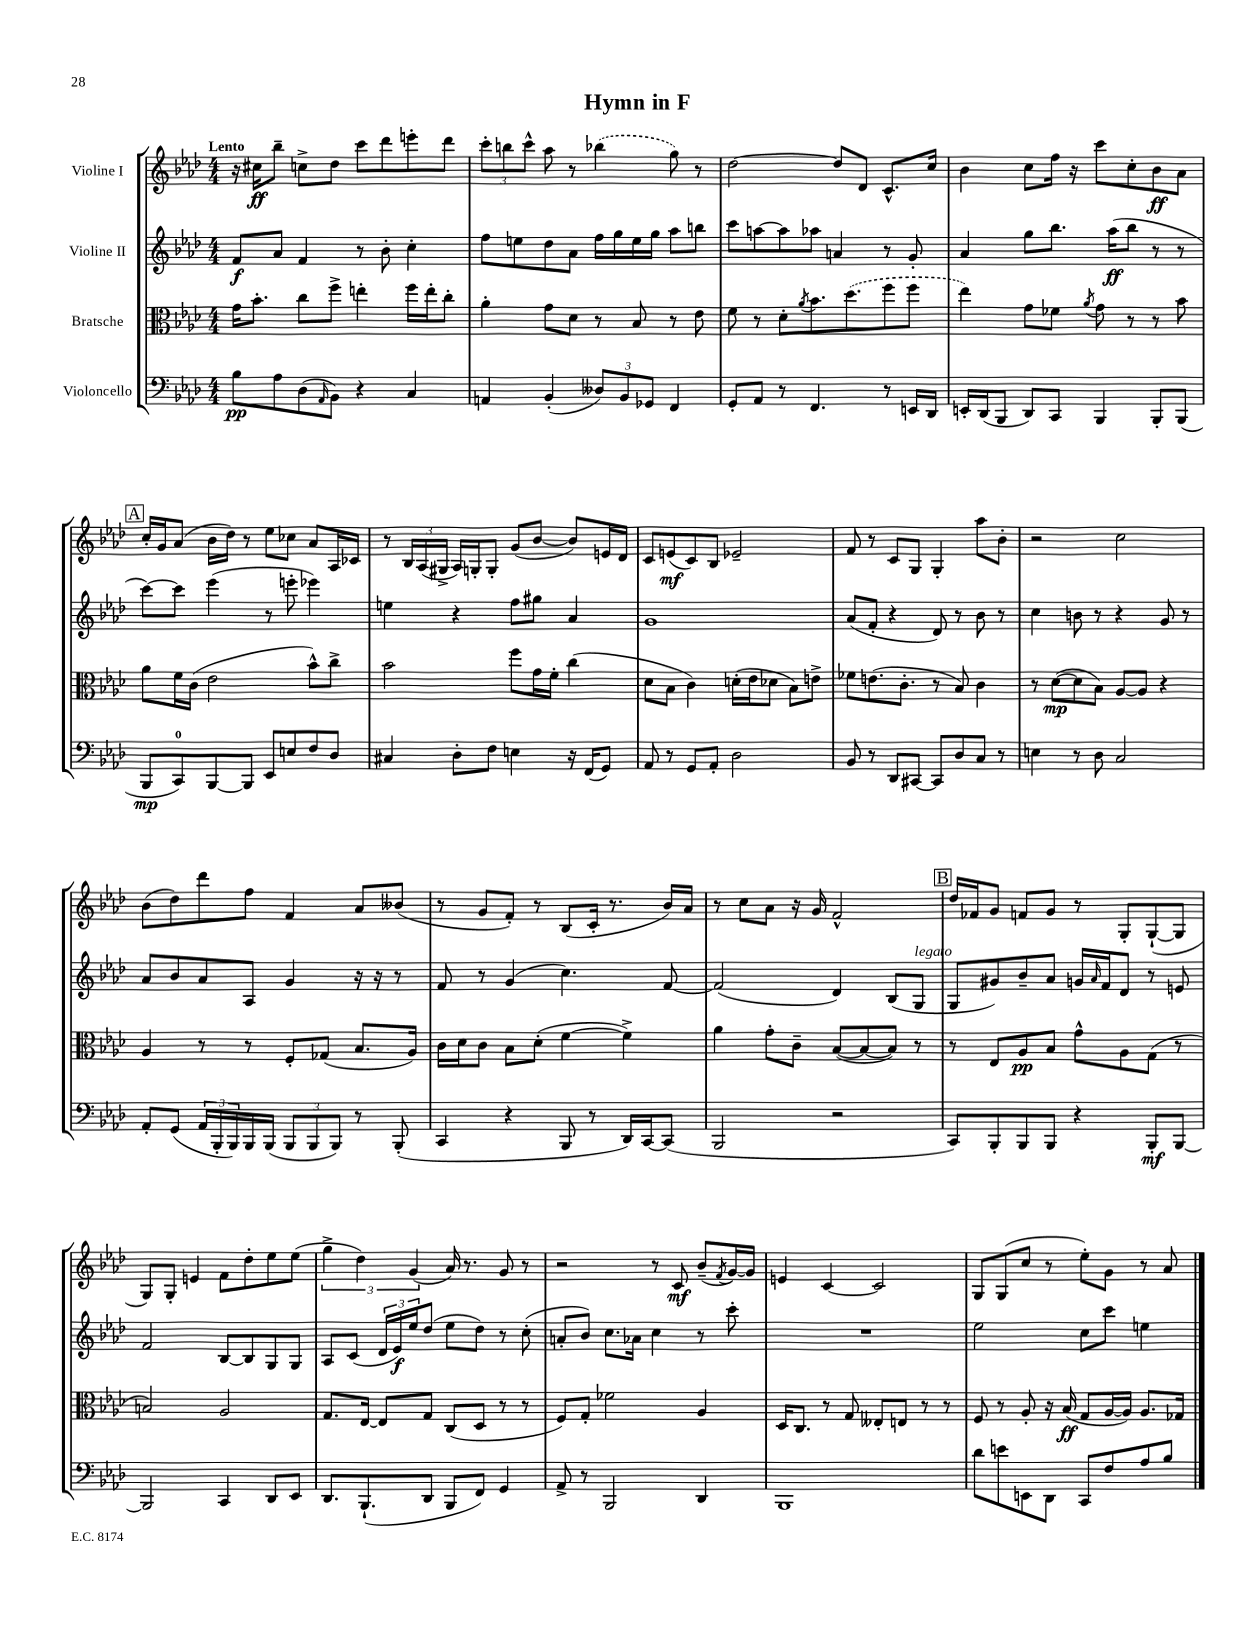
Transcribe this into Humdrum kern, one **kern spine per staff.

**kern	**kern	**kern	**kern
*staff4	*staff3	*staff2	*staff1
*clefF4	*clefC3	*clefG2	*clefG2
*k[b-e-a-d-]	*k[b-e-a-d-]	*k[b-e-a-d-]	*k[b-e-a-d-]
*M4/4	*M4/4	*M4/4	*M4/4
8B-	16g	8f	16r
.	8.b-'	.	16cc#
8A-	.	8a-	8bb-~
(8D-	8cc	4f	8cc^
16qqAA-	.	.	.
8BB-)	8ff^	.	8dd-
4r	4ee'	8r	8ccc
.	.	8b-'	8ddd-
4C	16ff	4cc'	8eee'
.	16ee'	.	.
.	8cc'	.	8ddd-
=	=	=	=
4AA	4a-'	8ff	12ccc'
.	.	.	12bb
.	.	8ee	.
.	.	.	12ccc^^
(4BB-'	8g	8dd-	8aa-
.	8d-	8a-	8r
12D--)	8r	16ff	(4bb-
.	.	16gg	.
12BB-	.	.	.
.	8B-	16ee	.
12GG-	.	.	.
.	.	16gg	.
4FF	8r	8aa-	8gg)
.	8e-	8bb	8r
=	=	=	=
8GG'	8f	8ccc	[2dd-
8AA-	8r	[8aa	.
8r	8d-'	8aa]	.
.	8qa-	.	.
4.FF	8.b-	8aa-	.
.	.	4a	8dd-]
.	(8.dd-	.	.
.	.	.	8d-
8r	8ff	8r	8.c^^
16EE	8ff	8g'	.
16DD-	.	.	16cc
=	=	=	=
16EE'	4ee-)	4a-	4b-
(16DD-	.	.	.
8BBB-	.	.	.
8DD-)	8g	8gg	8cc
8CC	8f-	8.bb-	16ff
.	.	.	16r
.	8qa-	.	.
4BBB-	8g	.	8ccc
.	.	(16aa-	.
.	8r	8bb-	8cc'
8BBB-'	8r	8r	8b-
(8BBB-	8b-	8r	8a-
=	=	=	=
8BBB-	8a-	[8ccc)	16cc'
.	.	.	16g
8CC)	16f	8ccc]	(8a-
.	(16c	.	.
[8BBB-	2e-	(4eee-	16b-
.	.	.	16dd-)
8BBB-]	.	.	8r
8EE-	.	8r	8ee-
8E	.	8eee'	8cc-
8F	8b-^^)	4eee-)	8a-
8D-	8cc^	.	16A-
.	.	.	16c-
=	=	=	=
4C#	2b-	4ee	8r
.	.	.	24B-
.	.	.	(24A-
.	.	.	24G#^
8D-'	.	4r	16A-)
.	.	.	16G'
8F	.	.	8G'
4E	8ff	8ff	(8g
.	16g	8gg#	[8b-
.	16f'	.	.
16r	(4cc	4a-	8b-])
(16FF	.	.	.
8GG)	.	.	16e
.	.	.	16d-
=	=	=	=
8AA-	8d-	1g	8c
8r	8B-	.	(8e
8GG	4c)	.	8c)
8AA-'	.	.	8B-
2D-	(16d'	.	2e-~
.	16e-	.	.
.	8d-	.	.
.	8B-)	.	.
.	8e^	.	.
=	=	=	=
8BB-	8f-	(8a-	8f
8r	(8.e	8f'	8r
8DD-	.	4r	8c
.	8.c'	.	.
[8CC#	.	.	8G
8CC#]	8r	8d-)	4G'
8D-	8B-)	8r	.
8C	4c	8b-	8aa-
8r	.	8r	8b-'
=	=	=	=
4E	8r	4cc	2r
.	([8d-	.	.
8r	8d-]	8b	.
8D-	8B-)	8r	.
2C	[8A-	4r	2cc
.	8A-]	.	.
.	4r	8g	.
.	.	8r	.
=	=	=	=
8AA-'	4A-	8a-	(8b-
(8GG	.	8b-	8dd-)
24AA-	8r	8a-	8ddd-
24BBB-'	.	.	.
24BBB-)	.	.	.
16BBB-	8r	8A-	8ff
(16BBB-	.	.	.
12BBB-	8F'	4g	4f
12BBB-	.	.	.
.	(8G-	.	.
12BBB-)	.	.	.
8r	8.B-	16r	8a-
.	.	16r	.
(8BBB-'	.	8r	(8b--
.	16A-)	.	.
=	=	=	=
4CC	16c	8f	8r
.	16d-	.	.
.	8c	8r	8g
4r	8B-	(4g	8f')
.	(8d-'	.	8r
8BBB-	[4f	4.cc)	(8B-
8r	.	.	16c'
.	.	.	8.r
16DD-)	4f^])	.	.
[16CC	.	.	.
(8CC]	.	[8f	16b-)
.	.	.	16a-
=	=	=	=
2BBB-	4a-	(2f]	8r
.	.	.	8cc
.	8g'	.	8a-
.	8c~	.	16r
.	.	.	16g
2r	([8B-	4d-)	2f^^
.	8B-_	.	.
.	8B-])	(8B-	.
.	8r	8G	.
=	=	=	=
8CC)	8r	8G	16dd-
.	.	.	16f-
8BBB-'	8E-	8g#)	8g
8BBB-	8A-	8b-~	8f
8BBB-	8B-	8a-	8g
4r	8g^^	16g	8r
.	.	16qqa-	.
.	.	16f	.
.	8A-	8d-	8G'
8BBB-'	(8G	8r	([8G`
[8BBB-	8r	8e	8G]
=	=	=	=
2BBB-]	2B)	2f	8G)
.	.	.	8G'
.	.	.	4e
4CC	2A-	[8B-	8f
.	.	8B-]	8dd-'
8DD-	.	8G	8ee-
8EE-	.	8G	(8ee-
=	=	=	=
8.DD-	8.G	8A-	6gg^
.	.	(8c	.
.	.	.	6dd-)
(8.BBB-`	[16E-	.	.
.	8E-]	24d-	.
.	.	24e-)	.
.	.	24ee-	(6g
8DD-	8G	(8dd-	.
8BBB-	(8C	8ee-	16a-)
.	.	.	8.r
8FF)	8D-	8dd-)	.
4GG	8r	8r	8g
.	8r	(8cc'	8r
=	=	=	=
8AA-^	8F)	8a'	2r
8r	8G'	8b-)	.
2BBB-	2f-	8.cc	.
.	.	16a-	.
.	.	4cc	8r
.	.	.	8c
4DD-	4A-	8r	(8b-~
.	.	.	8qf
.	.	8ccc'	[16g)
.	.	.	16g]
=	=	=	=
1BBB-	16D-	1r	4e
.	8.C	.	.
.	8r	.	[4c
.	8G	.	.
.	8E--'	.	2c]
.	8E	.	.
.	8r	.	.
.	8r	.	.
=	=	=	=
8d-	8F	2ee-	8G
8e	8r	.	(8G
8EE	8A-'	.	8cc
8DD-	16r	.	8r
.	(16B-	.	.
8CC	8G	8cc	8ee-')
8F	[16A-	8ccc	8g
.	16A-])	.	.
8A-	8.A-	4ee	8r
8B-	.	.	8a-
.	16G-	.	.
==	==	==	==
*-	*-	*-	*-
